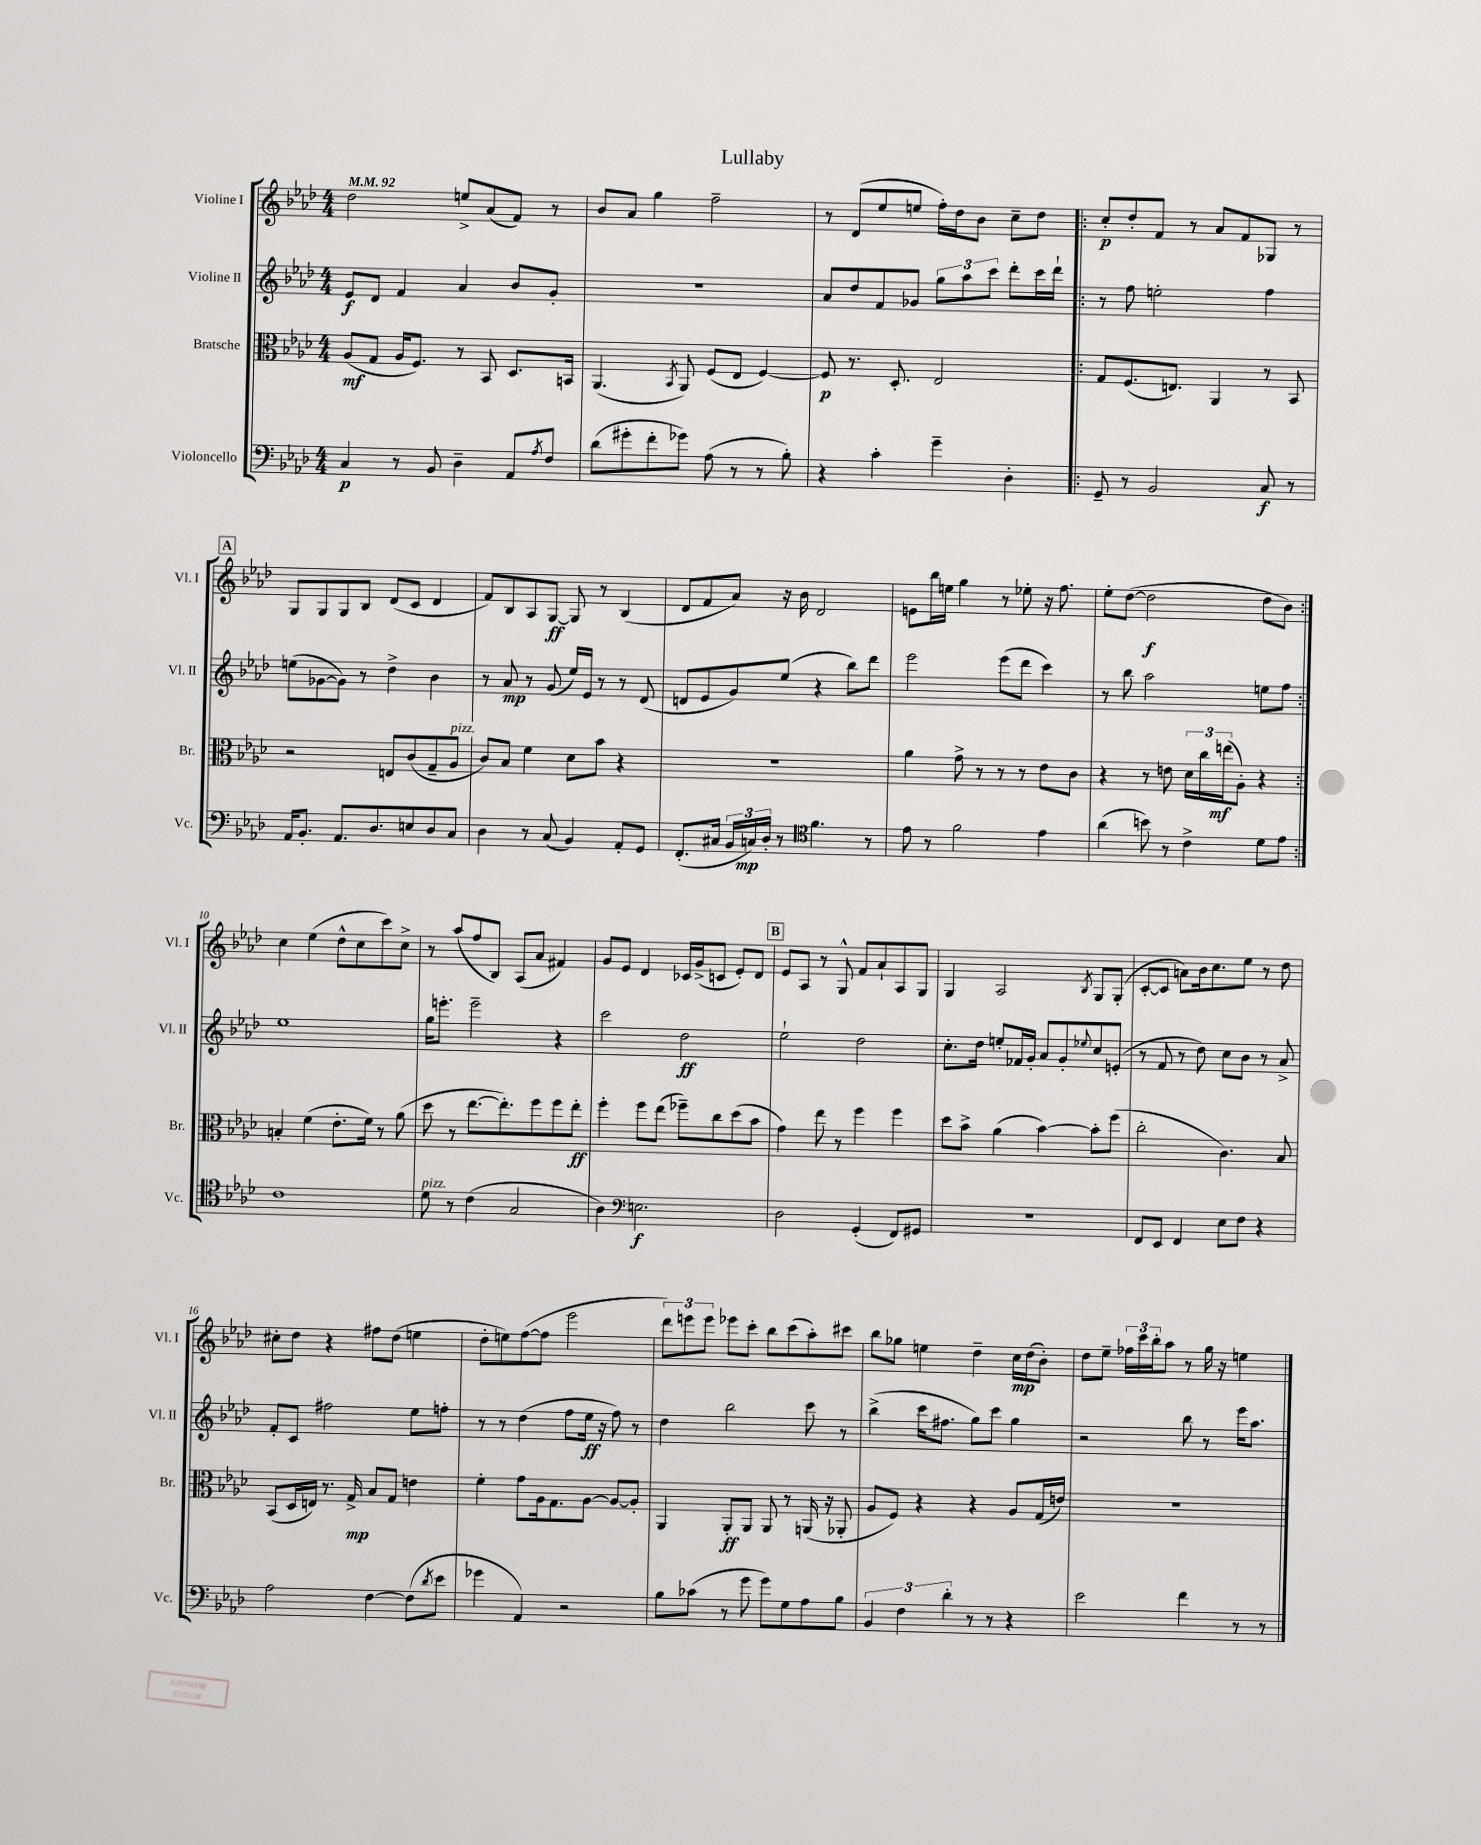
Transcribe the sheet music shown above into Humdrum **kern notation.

**kern	**kern	**kern	**kern
*staff4	*staff3	*staff2	*staff1
*clefF4	*clefC3	*clefG2	*clefG2
*k[b-e-a-d-]	*k[b-e-a-d-]	*k[b-e-a-d-]	*k[b-e-a-d-]
*M4/4	*M4/4	*M4/4	*M4/4
*MM92	*MM92	*MM92	*MM92
4C/	(8A-/L	8e-/L	2dd-\
.	8G/J	8d-/J	.
8r	16A-/LK	4f/	.
.	8.F/J)	.	.
8BB-/	.	.	.
4D-~\	8r	4a-/	8ee^/L
.	8BB-/	.	(8a-/
8AA-/L	8.D-/L	8b-/L	8f/J)
8qA-/	.	.	.
8F/J	.	8g'/J	8r
.	16BB/Jk	.	.
=	=	=	=
(8d-\L	(4.AA-/	1r	8b-/L
8g#'\	.	.	8a-/J
8f'\	.	.	4gg\
.	8qBB-/	.	.
8g-\J)	8AA-/)	.	.
(8A-\	(8F/L	.	2ff~\
8r	8E-/J	.	.
8r	[4F/)	.	.
8B-'\)	.	.	.
=	=	=	=
4r	8F/]	8a-/L	8r
.	8.r	8dd-/	(8d-/L
4c'\	.	8f/	8ee-/
.	8.D-'/	.	.
.	.	8g-/J	8ee/J
4g~\	2E-/	12gg\L	16ff'\LL)
.	.	.	16dd-\J
.	.	12aa-\	.
.	.	.	8b-\J
.	.	12ccc\J	.
4D-'\	.	8ddd-'\L	8cc~\L
.	.	16ccc\L	8dd-\J
.	.	16ddd-`\JJ	.
=!|:	=!|:	=!|:	=!|:
8GG~/	8G/L	8r	8cc'/L
8r	(8.F/	8ff\	8dd-'/
2BB-/	.	2ee'\	8f/J
.	8.E/J)	.	.
.	.	.	8r
.	4AA-/	.	8a-/L
.	.	.	8f/
8C/	8r	4ff\	8G-/J
8r	8BB-/	.	8r
=	=	=	=
16AA-/LK	2r	(8ee\L	8G/L
8.BB-'/J	.	.	.
.	.	[8g-\	8G/
8.AA-/L	.	8g-\]J)	8G/
.	.	8r	8B-/J
8.D-/	.	.	.
.	8E/L	4dd-^\	(8d-/L
8E/	(8c/	.	8c/J
8D-/	8G~/	4b-\	4d-/
8C/J	8A-/J	.	.
=	=	=	=
4D-\	8c/L)	8r	8f/L)
.	8B-/J	8a-/	8B-/
8r	4f\	8r	8A-/
(8C/	.	(8g/	[8G/J
4BB-/)	8d-\L	16ee-/LL)	8G/]
.	.	16e-/JJ	.
.	8b-\J	8r	8r
8AA-'/L	4r	8r	(4B-/
8GG/J	.	(8d-/	.
=	=	=	=
(8.FF'/L	1r	8d/L	8d-/L
.	.	8e-/	8f/
16C#/Jk	.	.	.
24BB-/LL	.	8g/)	8a-/J)
24C/)	.	.	.
24D-'/JJ	.	.	.
8r	.	(8ee-/J	16r
.	.	.	16b-\
*clefC4	*	*	*
4.f\	.	4r	2d-/
.	.	8bb-\L)	.
8r	.	8ddd-\J	.
=	=	=	=
8e-\	4a-\	2eee-\	8e\L
8r	.	.	16bb-\L
.	.	.	16ee\JJ
2f\	8g^\	.	4gg\
.	8r	.	.
.	8r	(8eee-\L	8r
.	8r	8ddd-\J	8ee-'\
4e-\	8e-\L	4ccc\)	16r
.	.	.	8.ff\
.	8c\J	.	.
=	=	=	=
(4a-\	4r	8r	8ee-'\L
.	.	8bb-\	([8dd-\J
8b\)	8r	2aa-\	2dd-\]
8r	8e\	.	.
4c^\	24d-\LL	.	.
.	24cc\	.	.
.	(24ee\J	.	.
.	8A-'\J)	.	.
8d-\L	4r	8ee\L	8dd-\L
8e-\J	.	8ff\J	8b-\J)
=:|!	=:|!	=:|!	=:|!
1c	4B'/	1ee-	4cc\
.	(4f\	.	(4ee-\
.	8.e-'\L	.	8dd-^^\L
.	.	.	8cc\
.	16f\Jk)	.	.
.	8r	.	8ccc\)
.	(8a-\	.	8cc^\J
=	=	=	=
8d-\	8dd-\	16gg\LK	8r
.	.	8.eee'\J	.
8r	8r	.	(8aa-/L
(4c\	[8.ee-\L	2eee~\	8ff/
.	.	.	8B-/J)
.	8.ee-'\])	.	.
2G/	.	.	(8A-/L
.	8ff\	.	8a-/J
.	8ff\	4r	4f#/)
.	8ee-'\J	.	.
=	=	=	=
4A-\)	4ff'\	2ccc\	8g/L
.	.	.	8e-/J
*clefF4	*	*	*
2.E\	8ff\L	.	4d-/
.	(8ee-\J	.	.
.	8ff-~\L)	2dd-\	16c-/LL
.	.	.	(16g^/J
.	8cc\	.	8c/J
.	(8dd-\	.	8e-'/L)
.	8b-\J	.	8d-/J
=	=	=	=
2D-\	4g\)	2ee-`\	8e-/L
.	.	.	8A-/J
.	8ee-\	.	8r
.	8r	.	8G^^/
(4GG'/	4ff\	2dd-\	8f/L
.	.	.	8a-`/
8FF/L)	4ff\	.	8A-/
8GG#/J	.	.	8G/J
=	=	=	=
1r	8dd-\L	8.cc'\L	4G/
.	8b-^\J	.	.
.	.	16dd-\Jk	.
.	(4a-\	8ee'/L	2A-/
.	.	16f-/L	.
.	.	16g'/JJ	.
.	[4b-\)	8a-/L	.
.	.	8g'/	.
.	.	8qqee-/	8qB-/
.	8b-'\]L	8cc/	8G/L
.	(8ff\J	(8e'/J	(8G'/J
=	=	=	=
8FF/L	2cc'\	8r	[8c'/L
8EE-/J	.	8f/	8c/]J
4FF/	.	8r	8a\L)
.	.	8dd-\)	16b-\k
.	.	.	8.cc\
8E-\L	4.c\)	8cc\L	.
8F\J	.	8b-\J	8ee-\J
4r	.	8r	8r
.	8B-/	8a-^/	8dd-\
=	=	=	=
2A-\	(8BB-/L	8f'/L	8cc#'\L
.	16D-/L	8c/J	8dd-\J
.	16E/JJ)	.	.
.	8.r	2ff#\	4r
.	16G^/	.	.
[4F\	8B-/L	.	8ff#\L
.	8G/J	.	(8dd-\J
(8F\]L	4e\	8ee-\L	4ee\
8qd-/	.	.	.
8e-\J	.	8ff'\J	.
=	=	=	=
4g-\	4f'\	8r	8dd-'\L
.	.	8r	8ee\)
4AA-/)	8g\L	(4dd-\	([8ff\
.	16A-\k	.	8ff\]J
.	8.G\	.	.
2r	.	8ff\L	2eee-\
.	[8A-\J	16ee-\Jk	.
.	.	16r	.
.	8A-/_L	8ff\)	.
.	8A-'/]J	8r	.
=	=	=	=
8B-\L	4AA-/	4dd-\	12ddd-\L)
.	.	.	12eee\
(8c-\J	.	.	.
.	.	.	12eee\J
8r	8AA-'/L	2bb-\	8eee-\L
8g\	8AA-/J	.	8ccc'\J
8g\L)	8AA-/	.	8bb-\L
8G\	8r	.	(8ccc\
8A-\	(16AA/	8ccc\	8aa-'\)
.	16r	.	.
8B-\J	8AA-'/	8r	8ccc#\J
=	=	=	=
6BB-/	8A-/L	(4bb-^\	8bb-\L
.	8F/J)	.	8gg-\J
6F\	.	.	.
.	4r	16ccc\LK	4ee\
.	.	8.ff#\J	.
6d-'\	.	.	.
8r	4r	8gg\L)	4dd-~\
8r	.	8ccc\J	.
4r	8A-/L	4gg\	16cc\LL
.	.	.	(16dd-\J
.	(16G/L	.	8b-'\J)
.	16e/JJ)	.	.
=	=	=	=
2e-\	1r	2r	8dd-\L
.	.	.	8ee-~\J
.	.	.	24ff-\LL
.	.	.	24ccc\
.	.	.	24bb-'\J
.	.	.	8aa-\J
4f\	.	8bb-\	8r
.	.	8r	16gg\
.	.	.	16r
8r	.	16eee-\LK	4ee\
.	.	8.aa-\J	.
8r	.	.	.
==	==	==	==
*-	*-	*-	*-
